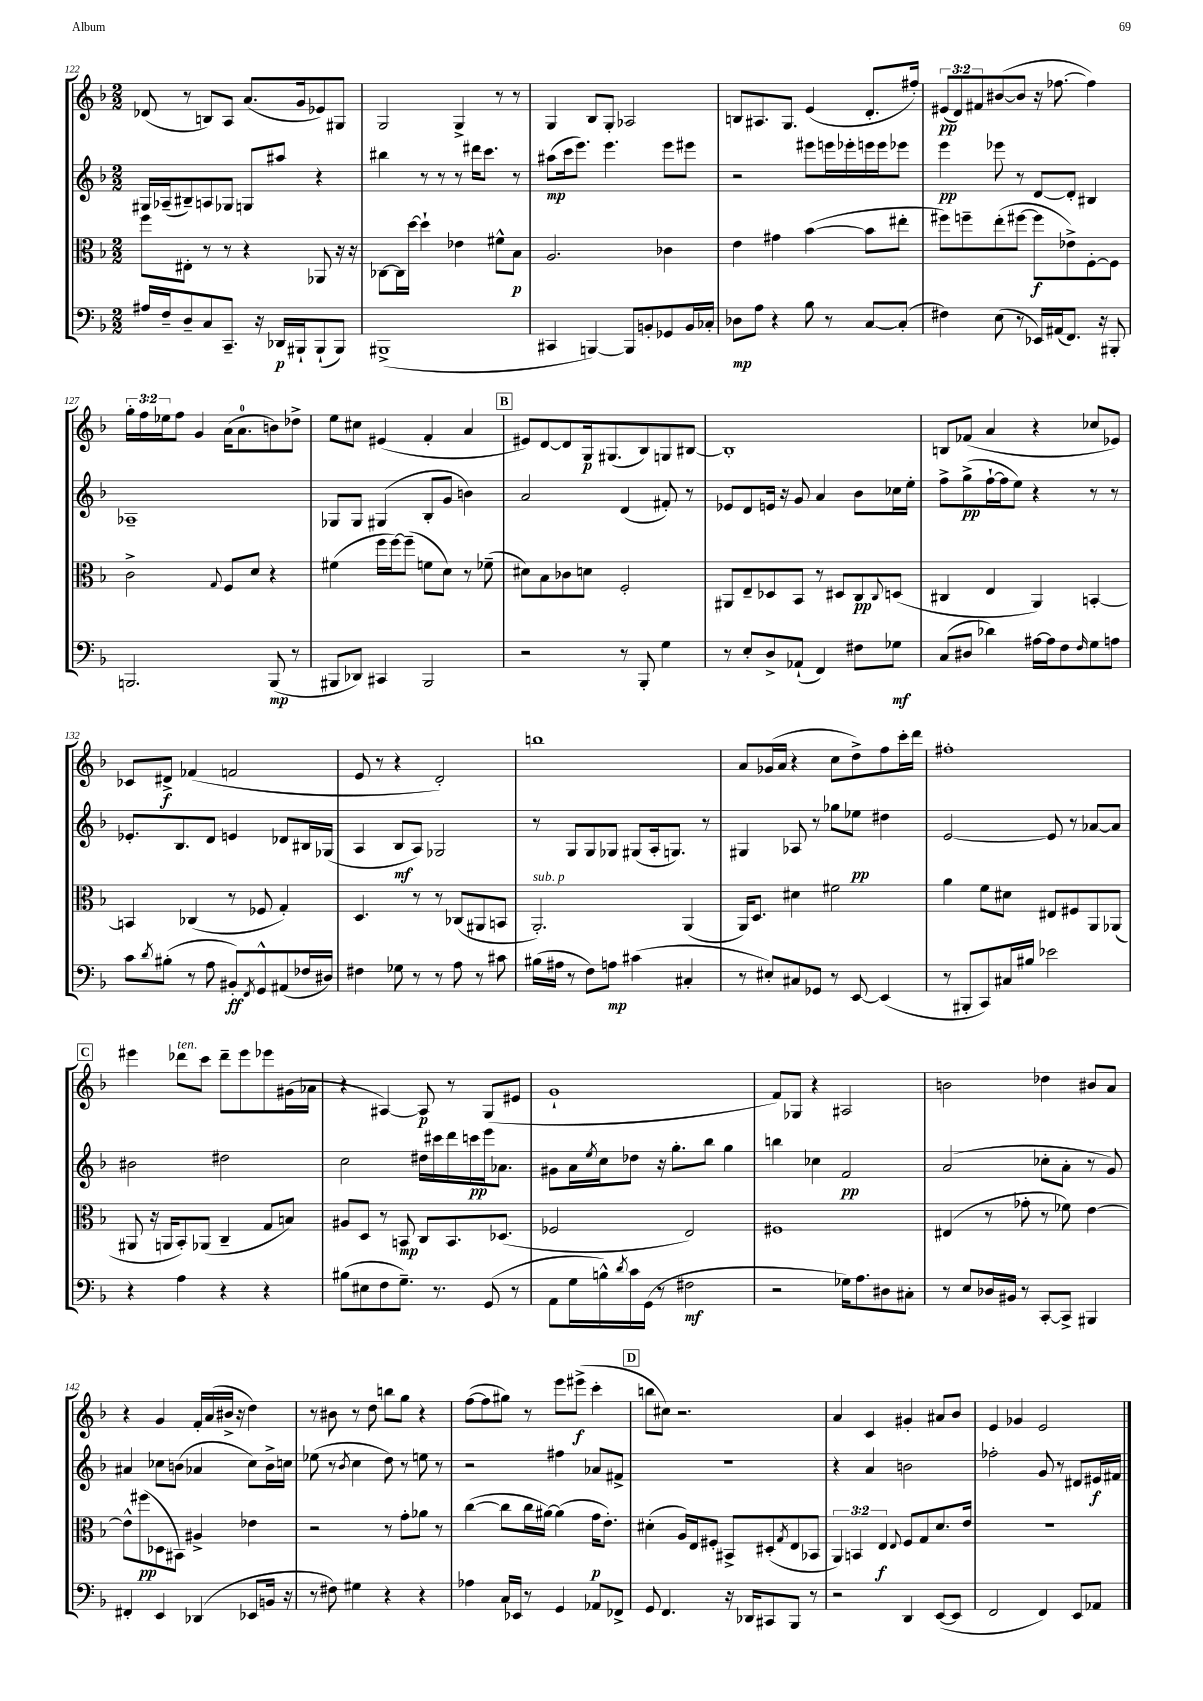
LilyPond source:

<<
\new StaffGroup <<
\new Staff = "s0" {
    \clef treble \key f \major \numericTimeSignature \time 2/2 \override Staff.TupletNumber.text = #tuplet-number::calc-fraction-text
    des'8( r8 b8) a8 a'8.( g'16 ees'8) gis8 |
    g2 g4-> r8 r8 |
    g4 bes8 g8-. aes2 |
    b8 ais8. g8. e'4( d'8.-. fis''16-.) |
    \tuplet 3/2 { eis'8\pp( d'8) fis'8 } bis'8~( bis'8 r16 fes''8.~ fes''4) |
    \tuplet 3/2 { g''16-. f''16 ees''16 } f''8 g'4 a'16( a'8.-0 b'8) des''8-> |
    e''8 cis''8 eis'4( f'4-. a'4 |
    \mark \markup { \box "B" } eis'8) d'8~ d'8 g16\p gis8.( bes8) g8 bis8~ |
    bis1-. |
    b8 fes'8( a'4 r4 ces''8 ees'8) |
    ces'8 dis'8->\f fes'4( f'2 |
    e'8 r8 r4 d'2-.) |
    b''1 |
    a'8 ges'16( a'16 r4 c''8 d''8->) f''8 c'''16-. d'''16 |
    fis''1-. |
    \mark \markup { \box "C" } eis'''4 des'''8^\markup { \italic "ten." } c'''8 des'''8-- eis'''8 ees'''8 gis'16( aes'16 |
    r4 ais4~) ais8\p r8 g8( eis'8 |
    g'1-! |
    f'8) ges8 r4 ais2 |
    b'2 des''4 bis'8 a'8 |
    r4 g'4 f'16-. a'16( bis'16-> r16 d''4) |
    r8 bis'8 r8 d''8 b''8 g''8 r4 |
    f''8~( f''8 gis''8) r8 e'''8 eis'''8->\f( c'''4-. |
    \mark \markup { \box "D" } b''8 cis''8) r2. |
    a'4 c'4 gis'4-. ais'8 bes'8 |
    e'4 ges'4 e'2 \bar "|." |
}
\new Staff = "s1" {
    \clef treble \key f \major \numericTimeSignature \time 2/2
    gis16 aes16--( bis8--) a8 ges8 g8 ais''8 r4 |
    bis''4 r8 r8 r8 dis'''16 c'''8. r8 |
    ais''8\mp( c'''16 e'''8.) e'''4. e'''8 eis'''8 |
    r2 eis'''8 e'''16 ees'''16-. e'''16 e'''16 ees'''8 |
    e'''4\pp ees'''8 r8 d'8~ d'8-. bis4 |
    aes1-- |
    ges8 ges8 gis4( bes8-. g'8 b'4) |
    \mark \markup { \box "B" } a'2 d'4( fis'8-.) r8 |
    ees'8 d'8 e'16 r16 g'8 a'4 bes'8 ces''16 e''16-. |
    f''8-> g''8->\pp( f''16~-! f''16 e''8) r4 r8 r8 |
    ees'8.-. bes8. d'8 e'4 des'8 bis16 ges16( |
    a4 bes8\mf a8) ges2 |
    r8 g8 g8 ges8 gis8( a16-. g8.) r8 |
    gis4 aes8 r8 ges''8 ees''8\pp dis''4 |
    e'2~ e'8 r8 aes'8~ aes'8 |
    \mark \markup { \box "C" } bis'2 dis''2 |
    c''2 dis''16 cis'''16 d'''16 c'''16\pp e'''16 aes'8. |
    gis'8 a'16 \acciaccatura { e''8 } c''16 des''8 r16 g''8.-. bes''8 g''4 |
    b''4 ces''4 f'2\pp |
    a'2( ces''8-. a'8-. r8 g'8) |
    ais'4 ces''8 b'8( aes'4 ces''8) b'16-> c''16 |
    ees''8( r8 \acciaccatura { bes'8 } c''4 d''8) r8 e''8 r8 |
    r2 fis''4 aes'8 fis'8-> |
    \mark \markup { \box "D" } r1 |
    r4 a'4 b'2 |
    fes''2-. g'8 r8 dis'8 eis'16\f fis'16 \bar "|." |
}
\new Staff = "s2" {
    \clef alto \key f \major \numericTimeSignature \time 2/2 \override Staff.TupletNumber.text = #tuplet-number::calc-fraction-text
    f''8 eis8-. r8 r8 r4 aes,8 r16 r16 |
    ces8~ ces16 d''16~ d''4-! ees'4 fis'8-^ bes8\p |
    a2. ces'4 |
    e'4 gis'4 bes'4~( bes'8 eis''8-. |
    fis''8) f''8-- e''8-.( fis''8~ fis''8\f ees'8->) f8~-. f8 |
    c'2-> \appoggiatura { g8 } f8 d'8 r4 |
    fis'4( f''16 f''16~) f''8--( f'8 d'8) r8 fes'8--( |
    \mark \markup { \box "B" } dis'8) bes8 ces'8 d'8 f2-. |
    ais,8 e8-- des8 bes,8 r8 dis8 c8\pp \appoggiatura { c8 } d8( |
    cis4 e4 a,4) b,4~-. |
    b,4 ces4( r8 fes8 g4-.) |
    d4. r8 r8 ces8( ais,8 b,8 |
    a,2.-.^\markup { \italic "sub. p" }) a,4( |
    a,16) d8. dis'4 fis'2 |
    a'4 f'8 dis'8 eis8 fis8 a,8 aes,8( |
    \mark \markup { \box "C" } ais,8 r16 a,16 bes,8-.) aes,8( c4-- g8 b8) |
    ais8 d8 r8 b,8\mp c8 b,8. des8.( |
    fes2 e2) |
    fis1 |
    eis4( r8 ges'8-. r8 fes'8) e'4~ |
    e'8-^ fis''8\pp( des8 bis,8) ais4-> ees'4 |
    r2 r8 g'8-. aes'8 r8 |
    c''4~( c''8 c''16 ais'16~) ais'4( g'16\p e'8.-.) |
    \mark \markup { \box "D" } dis'4-.( a16) e16 fis8-. bis,8-> dis8-.( \acciaccatura { g8 } e8 bes,8 |
    \tuplet 3/2 { a,4) b,4 e4\f } \appoggiatura { e8 } f8 g8 d'8. e'16 |
    R1 \bar "|." |
}
\new Staff = "s3" {
    \clef bass \key f \major \numericTimeSignature \time 2/2
    ais16 f16-- d8-- c8 c,8.-- r16 des,16\p bis,,16-! bis,,8-!( bis,,8) |
    bis,,1->( |
    cis,4 b,,4~) b,,8 b,8-. ges,8 b,16 ces16-. |
    des8\mp a8 r4 bes8 r8 c8~ c8-.( |
    fis4) e8( r8 ees,16) ais,16( f,8.) r16 bis,,8-. |
    b,,2. b,,8\mp( r8 |
    bis,,8 des,8) cis,4 bis,,2 |
    \mark \markup { \box "B" } r2 r8 bes,,8-. g4 |
    r8 e8-. d8-> aes,8-!( f,4) fis8 ges8\mf |
    c8( dis8 des'4) ais16~ ais16 f8 \grace { f16 } g8 a8 |
    c'8 \acciaccatura { d'8 } bis8-.( r8 a8 bis,8-.\ff) \acciaccatura { f,8 } g,8-^ ais,8( fes16 dis16) |
    fis4 ges8 r8 r8 a8 r8 cis'8 |
    bis16( ais16 r8 f8) a8\mp cis'4( cis4-. |
    r8 eis8-.) cis8 ges,8 r8 e,8~ e,4( |
    r8 bis,,8-. c,8) cis16 bis16 ees'2 |
    \mark \markup { \box "C" } r4 a4 r4 r4 |
    bis8( eis8 f8 g8.--) r8. g,8( r8 |
    a,8 g16 b16-^) \acciaccatura { d'8 } c'16 g,16( r8 fis2\mf |
    r2 ges16) a8. dis8 cis8-. |
    r8 e8 des16 bis,16 r8 c,8~-. c,8-> bis,,4 |
    fis,4-. e,4 des,4( ees,8 b,16 r16 |
    r8 fis8) gis4 r4 r4 |
    aes4 c16 ees,16 r8 g,4 aes,8 fes,8-> |
    \mark \markup { \box "D" } g,8 f,4. r16 des,16 cis,8 bes,,8 r8 |
    r2 d,4 e,8~( e,8 |
    f,2 f,4) e,8 aes,8 \bar "|." |
}
>>
>>
\layout { \context { \Score currentBarNumber = #122 } }
